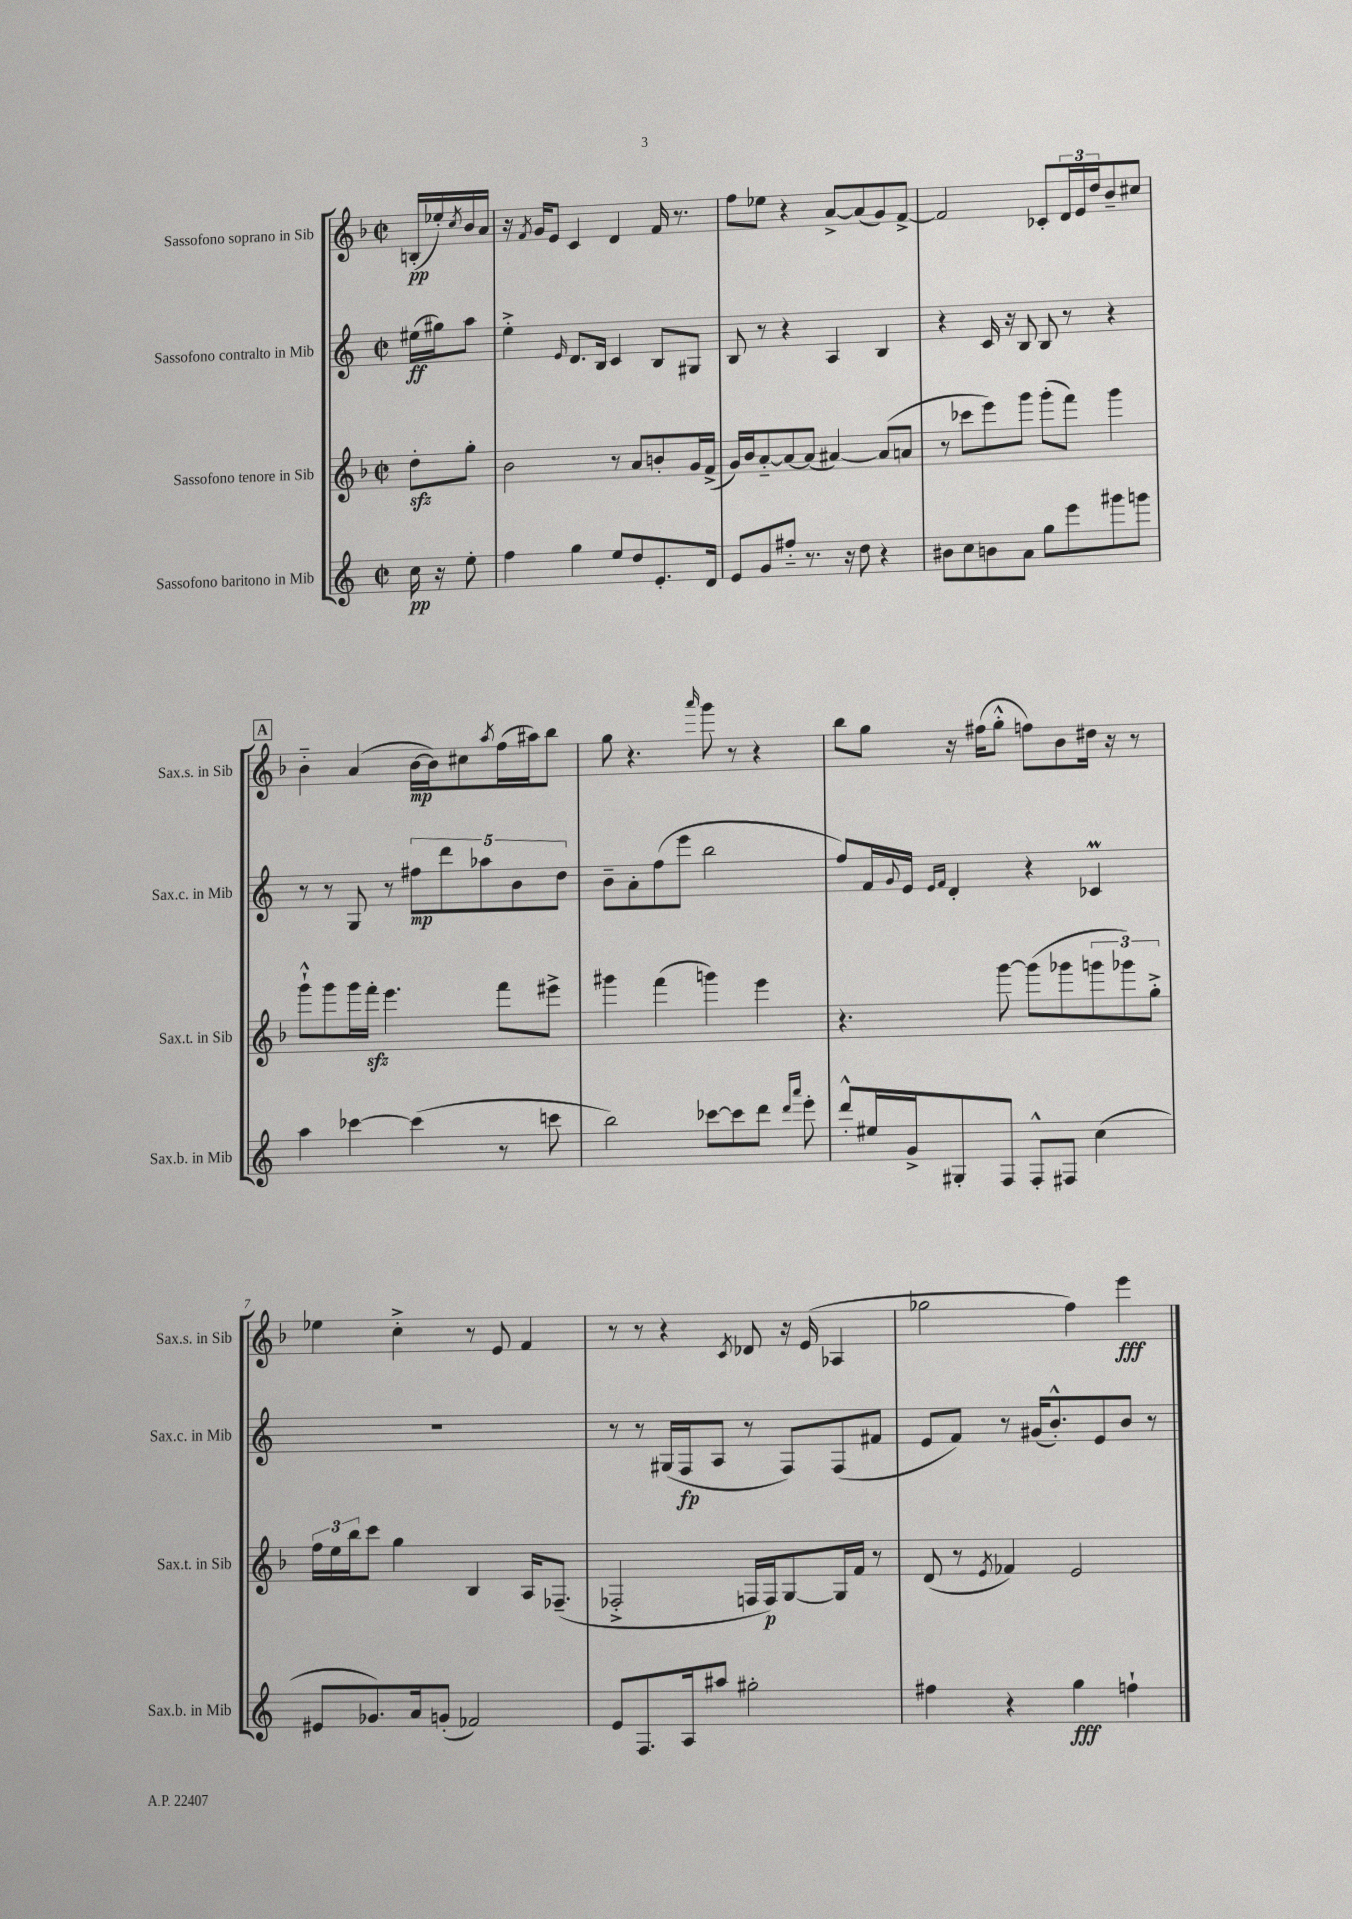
<<
\new StaffGroup <<
\new Staff = "s0" \with { instrumentName = "Sassofono soprano in Sib" shortInstrumentName = "Sax.s. in Sib" } {
    \clef treble \key f \major \defaultTimeSignature \time 2/2 \partial 4
    b16-.\pp( ees''16-.) \acciaccatura { c''8 } bes'16 a'16 |
    r16 \acciaccatura { f'8 } g'16 e'8 c'4 d'4 f'16 r8. |
    f''8 ees''8 r4 a'8~-> a'8( g'8) f'8~-> |
    f'2 ces'8-. \tuplet 3/2 { d'16 e'16 d''16 } bes'8-- cis''8 |
    \mark \markup { \box "A" } bes'4-_ a'4( bes'16~\mp bes'16) cis''8 \acciaccatura { a''8 } f''16( ais''16) bes''8 |
    g''8 r4. \grace { a'''16 } g'''8 r8 r4 |
    bes''8 g''8 r16 fis''16( g''8-.-^ f''8) bes'8 dis''16 r16 r8 |
    ees''4 c''4-.-> r8 e'8 f'4 |
    r8 r8 r4 \acciaccatura { c'8 } des'8 r16 e'16( aes4 |
    ges''2 f''4) e'''4\fff \bar "|." |
}
\new Staff = "s1" \with { instrumentName = "Sassofono contralto in Mib" shortInstrumentName = "Sax.c. in Mib" } {
    \clef treble \key c \major \defaultTimeSignature \time 2/2 \partial 4
    eis''16\ff( gis''16) a''8 |
    e''4-.-> \grace { e'16 } d'8. b16 c'4 b8 gis8 |
    b8 r8 r4 a4 b4 |
    r4 c'16 r16 b8 b8 r8 r4 |
    \mark \markup { \box "A" } r8 r8 g8 r8 \tuplet 5/4 { fis''8\mp d'''8 aes''8 b'8 d''8 } |
    b'8-- a'8-. f''8( e'''8 b''2 |
    f''8) f'16 \appoggiatura { g'8 } e'16 \grace { e'16 f'16 } d'4-. r4 ces'4\prall |
    R1 |
    r8 r8 gis16( f16\fp a8 r8 f8) f8( fis'8 |
    e'8 f'8) r8 gis'16( b'8.-.-^) e'8 b'8 r8 \bar "|." |
}
\new Staff = "s2" \with { instrumentName = "Sassofono tenore in Sib" shortInstrumentName = "Sax.t. in Sib" } {
    \clef treble \key f \major \defaultTimeSignature \time 2/2 \partial 4
    d''8-.\sfz g''8-. |
    bes'2 r8 a'8 b'8-. g'16 f'16->( |
    g'16) bes'16 a'8~-_ a'8~ a'8( ais'4~) ais'8( a'8 |
    r8 ces'''8 e'''8) g'''8 g'''8-.( f'''8) g'''4 |
    \mark \markup { \box "A" } g'''8-!-^ g'''8 g'''16 f'''16-.\sfz e'''4. f'''8 eis'''8-> |
    gis'''4 f'''4( g'''4) e'''4 |
    r4. g'''8~ g'''8( ges'''8 \tuplet 3/2 { g'''8 ges'''8) g''8-.-> } |
    \tuplet 3/2 { f''16 e''16 bes''16 } c'''8 g''4 bes4 a16 fes8.--( |
    fes2-.-> f16 f16\p) g8~ g16 f'16 r8 |
    d'8( r8 \acciaccatura { e'8 } fes'4) e'2 \bar "|." |
}
\new Staff = "s3" \with { instrumentName = "Sassofono baritono in Mib" shortInstrumentName = "Sax.b. in Mib" } {
    \clef treble \key c \major \defaultTimeSignature \time 2/2 \partial 4
    c''16\pp r16 e''8-. |
    f''4 g''4 e''8 d''8 e'8.-. d'16 |
    e'8 g'8 fis''8-_ r8. r16 d''8 r4 |
    bis'8 c''8 b'8 a'8 g''8 e'''8 gis'''8 g'''8 |
    \mark \markup { \box "A" } a''4 ces'''4~ ces'''4( r8 c'''8 |
    b''2) ces'''8~ ces'''8 d'''8 \grace { d'''16 a'''16 } e'''8-. |
    d'''8-.-^ eis''16 g'16-> gis8-. f8 f8-.-^ fis8 c''4( |
    eis'8 ges'8.) a'16 g'8-.( fes'2) |
    e'8 f8. a16 ais''8 gis''2-. |
    fis''4 r4 g''4\fff f''4-! \bar "|." |
}
>>
>>
